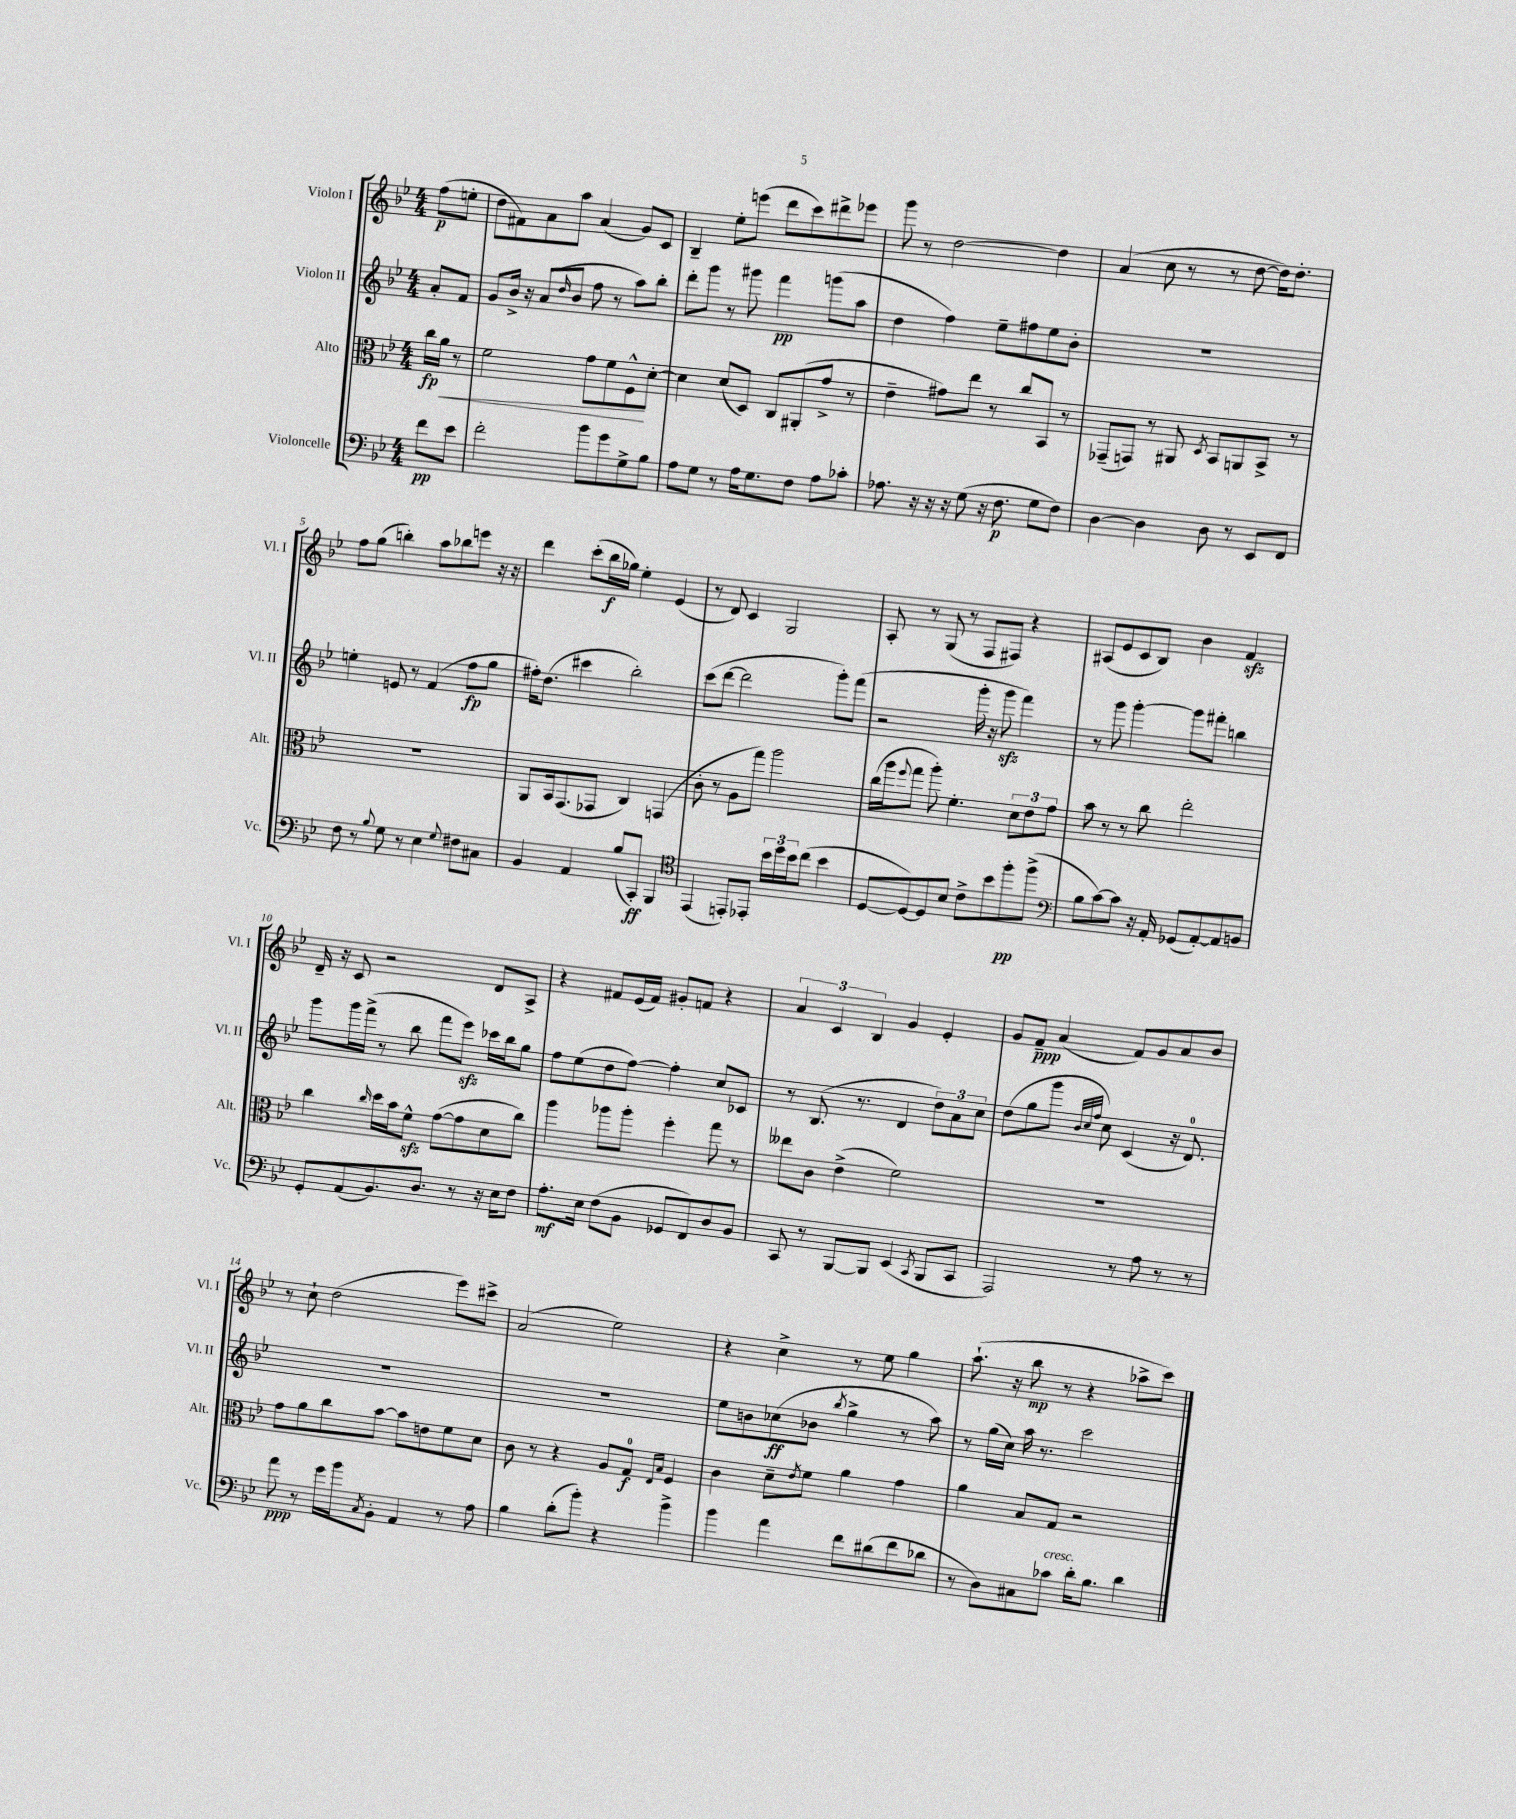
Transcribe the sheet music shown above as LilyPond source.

<<
\new StaffGroup <<
\new Staff = "s0" \with { instrumentName = "Violon I" shortInstrumentName = "Vl. I" } {
    \clef treble \key bes \major \numericTimeSignature \time 4/4 \partial 4
    f''8\p( e''8-. |
    d''8 fis'8) a'8 a''8 a'4( g'8) c'8 |
    bes4-- ees''8-. e'''8( d'''8 c'''8) dis'''8-> ees'''8 |
    g'''8 r8 d''2~ d''4 |
    a'4( c''8 r8 r8 d''8~ d''16) d''8.-. |
    f''8 g''8( b''4-.) a''8 bes''8 e'''8 r16 r16 |
    d'''4 c'''8-.( bes''16\f ges''16) ees''4-. ees'4( |
    r8 d'8) c'4 g2 |
    a8-. r8 g8( r8 f8 fis8) r4 |
    ais8( ees'8 c'8 bes8) bes'4 f'4\sfz |
    d'16-- r16 c'8 r2 d'8 a8-> |
    r4 fis'8 ees'16( fis'16) gis'8-. f'8 r4 |
    \tuplet 3/2 { a'4 c'4 bes4 } g'4 ees'4-. |
    g'8 f'8--\ppp a'4( f'8) g'8 a'8 bes'8 |
    r8 c''8-! d''2( ees'''8) cis'''8-> |
    a'2( ees''2) |
    r4 c''4-> r8 ees''8 g''4 |
    a''8.-!( r16 bes''8\mp r8 r4 aes''8-> c'''8) \bar "|." |
}
\new Staff = "s1" \with { instrumentName = "Violon II" shortInstrumentName = "Vl. II" } {
    \clef treble \key bes \major \numericTimeSignature \time 4/4 \partial 4
    a'8-. f'8 |
    g'8 bes'16-> r16 a'8( \grace { d''16 } bes'8 f''8 r8 a''8) bes''8-. |
    d'''8-. g'''8 r8 gis'''8 f'''4\pp g'''8( a''8 |
    d''4 f''4) ees''8-- fis''8 ees''8 bes'8-. |
    R1 |
    e''4-. e'8 r8 f'4( f''8\fp g''8 |
    fis''16-.) d''8.( cis'''4 bes''2-.) |
    c'''8( d'''8~ d'''2 g'''8-.) f'''8( |
    r2 g'''16-. r16 g'''8\sfz f'''4) |
    r8 g'''8 g'''4~-. g'''8 fis'''8-. b''4 |
    g'''8 g'''16 f'''16->( r8 bes''8 f'''8 ees'''8\sfz) ces'''16 bes''16 g''8 |
    f''8 ees''8( d''8 f''8~) f''4-. c''8 ces'8 |
    r8 bes8.( r8. d'4 \tuplet 3/2 { d''8) a'8 c''8 } |
    d''8( g''8 g'''8 \grace { bes'32 c''32 f''32 } c''8) c'4( r16 d'8.-0) |
    R1 |
    R1 |
    ees''8 b'8 ces''8\ff( bes'8 \acciaccatura { bes''8 } g''4-> r8 a''8) |
    r8 g''16( c''16) a''16 r8. c'''2 \bar "|." |
}
\new Staff = "s2" \with { instrumentName = "Alto" shortInstrumentName = "Alt." } {
    \clef alto \key bes \major \numericTimeSignature \time 4/4 \partial 4
    c''16\fp\< a'16 r8 |
    f'2 g'8 f'8 f8-^\! d'8~-. |
    d'4 d'8( d8) c8 ais,8-.( g'8-> r8 |
    ees'4-- gis'8) ees''8 r8 c''8 bes,8 r8 |
    ges,8--( g,8) r8 ais,8 \acciaccatura { d8 } bes,8 a,8 bes,8-> r8 |
    R1 |
    a,8 bes,16 g,8.( ges,8 c4) g,4( |
    c'8-. r8 a8 g''8) a''2 |
    c''16( a''16 \appoggiatura { f''8 } g''8 a''8-.) f'4.-. \tuplet 3/2 { d'8 ees'8 g'8 } |
    bes'8 r8 r8 c''8 ees''2-. |
    c''4 \grace { c''16 } d''16 bes'16 f'8-^\sfz g'8~( g'8 d'8 c''8) |
    a''4 aes''8 aes''8-. f''4-. g''8 r8 |
    eeses''8 c'8 ees'4->( f'2) |
    R1 |
    g'8 a'8 c''8 bes'8~ bes'8 e'8 f'8 d'8 |
    c'8 r8 r4 a8 g8-0\f \grace { ees16 bes16 } f4 |
    c'4 d'8-- \acciaccatura { ees'8 } f'8 a'4 g'4 |
    a'4 bes8 g8 r2 \bar "|." |
}
\new Staff = "s3" \with { instrumentName = "Violoncelle" shortInstrumentName = "Vc." } {
    \clef bass \key bes \major \numericTimeSignature \time 4/4 \partial 4
    f'8\pp ees'8 |
    f'2-. bes'8 g'8 g8-> bes8 |
    a8 g8 r8 a16 g8. f8 a8 ces'8-. |
    aes8. r16 r16 r16 g8( r16 f8.\p g8 f8) |
    d4~ d4 d8 r8 ees,8 f,8 |
    f8 r8 \appoggiatura { bes8 } g8 r8 ees4 \appoggiatura { g8 } fis8 cis8 |
    bes,4 a,4 bes8( c,8-.\ff) bes,,4 |
    \clef tenor ees,4( e,8-.) ees,8-. \tuplet 3/2 { bes'16 d''16 bes'16 } c''8( bes'4 |
    d8~ d8~) d8 bes8 c'8-> bes'8 f''8-.\pp f''8->( |
    \clef bass bes8 c'8~) c'8 r16 a,16-. ges,8( a,8~-.) a,8 b,8 |
    g,8-. a,8( bes,8.) d8. r8 r16 ees16 f8 |
    a8.-.\mf ees16 f8( bes,8 ges,8 f,8) d8 bes,8 |
    c,8 r8 bes,,8~ bes,,8 ees,4( \acciaccatura { c,8 } bes,,8 c,8 |
    a,,2) r8 a8 r8 r8 |
    a'8\ppp r8 g'16 bes'16 \acciaccatura { c8 } bes,8-. a,4 r8 a8 |
    bes4 d'8-.( bes'8-.) r4 bes'4-> |
    bes'4 a'4 f'8 dis'8( f'8 des'8 |
    r8 d8) cis8 ces'8^\markup { \italic "cresc." } d'16-. bes8. d'4 \bar "|." |
}
>>
>>
